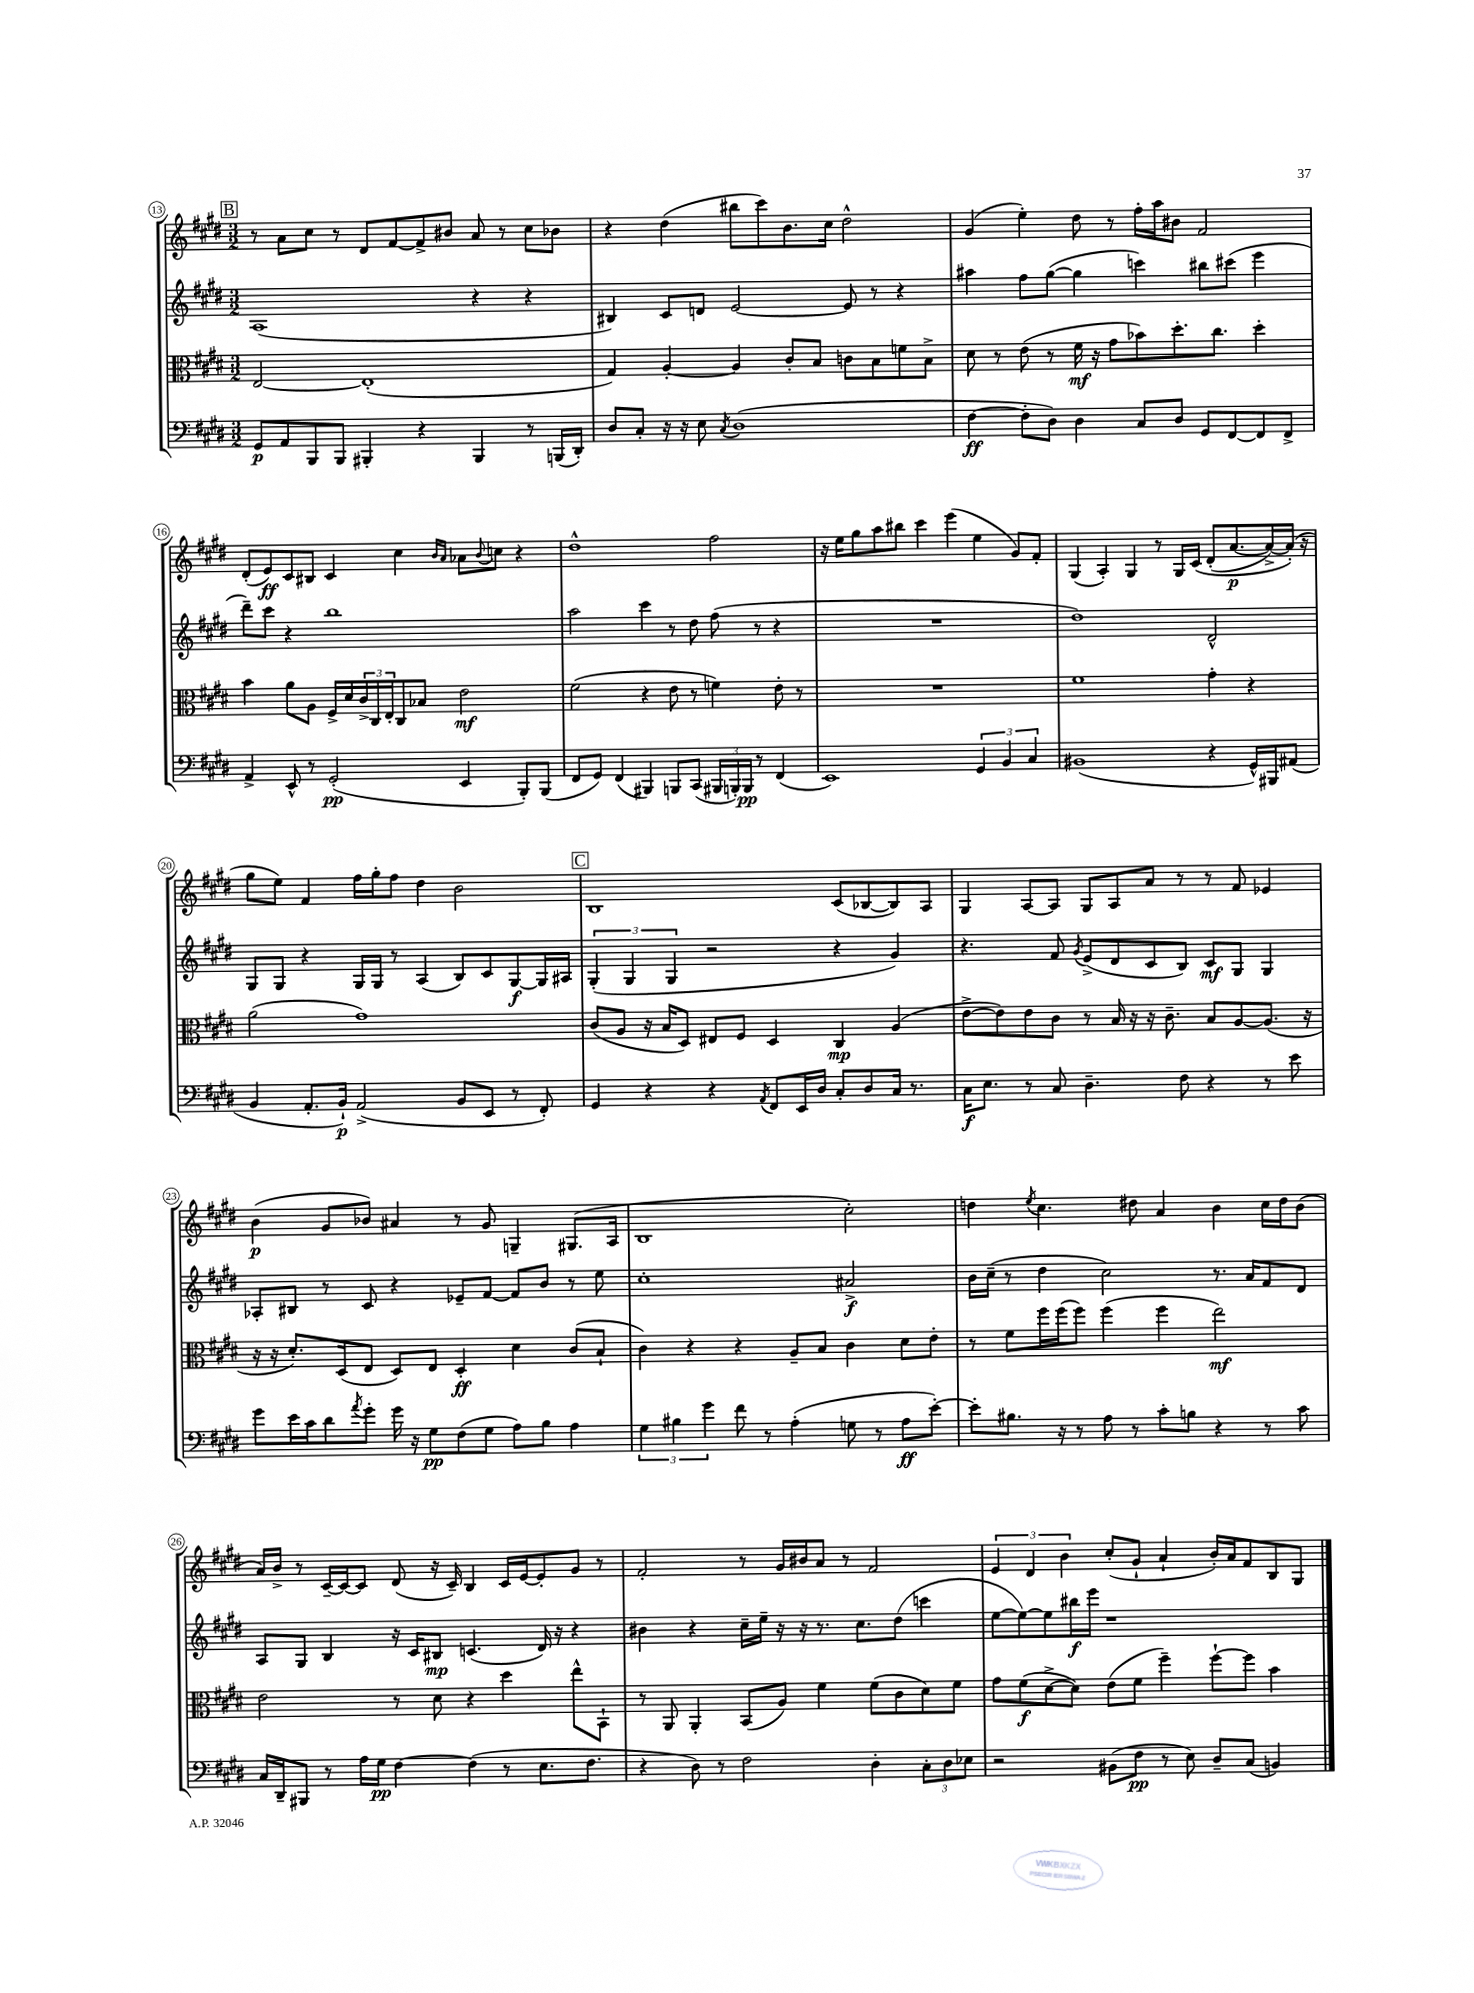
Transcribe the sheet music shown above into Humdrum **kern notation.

**kern	**kern	**kern	**kern
*staff4	*staff3	*staff2	*staff1
*clefF4	*clefC3	*clefG2	*clefG2
*k[f#c#g#d#]	*k[f#c#g#d#]	*k[f#c#g#d#]	*k[f#c#g#d#]
*M3/2	*M3/2	*M3/2	*M3/2
8GG#/L	[2E/	(1A	8r
8AA/	.	.	8a\L
8BBB/	.	.	8cc#\J
8BBB/J	.	.	8r
4BBB#'/	(1E']	.	8d#/L
.	.	.	[8f#/
4r	.	.	8f#^/]
.	.	.	8b#/J
4BBB#/	.	4r	8a/
.	.	.	8r
8r	.	4r	8cc#\L
(16BBB/LL	.	.	8b-\J
16DD#'/JJ)	.	.	.
=	=	=	=
8D#/L	4G#/)	4B#/)	4r
8C#'/J	.	.	.
16r	[4A'/	8c#/L	(4dd#\
16r	.	.	.
8E\	.	8d/J	.
8qC#/	.	.	.
(1D#	4A/]	[2e/	8bb#\L
.	.	.	8ccc#\)
.	8c#'/L	.	8.b\
.	8B/J	.	.
.	.	.	16cc#\Jk
.	8c\L	8e/]	2dd#^^\
.	8B\	8r	.
.	8f\	4r	.
.	8B^\J	.	.
=	=	=	=
[4F#\	8d#\	4aa#\	(4g#/
.	8r	.	.
8F#'\]L	(8e\	8ff#\L	4ee'\)
8D#\J)	8r	([8gg#\J	.
4D#\	16f#\	4gg#\]	8dd#\
.	16r	.	.
.	8g#\L	.	8r
8C#/L	8b-\)	4ccc\)	16ff#'\LL
.	.	.	16aa\J
8D#/J	8.dd#'\	.	8b#\J
8GG#/L	.	8bb#\L	2f#/
.	8.cc#\J	.	.
[8FF#/	.	(8ccc#\J	.
8FF#/]	4dd#'\	4eee\	.
8FF#^/J	.	.	.
=	=	=	=
4AA^/	4b\	8ddd#~\L)	(8d#'/L
.	.	8ccc#\J	8e/)
8EE^^/	8a\L	4r	8c#/
8r	8A\J	.	8B#/J
(2GG#'/	16F#^/LL	1bb	4c#/
.	16d#/	.	.
.	24c#^/	.	.
.	24C#/	.	.
.	24E'/J	.	.
.	8C#/	.	4cc#\
.	8B-/J	.	.
.	.	.	16qqb/LL
.	.	.	16qqa/JJ
4EE/	2e\	.	8a-\L
.	.	.	8qqb/
.	.	.	8cc\J
8BBB'/L)	.	.	4r
(8BBB/J	.	.	.
=	=	=	=
8FF#/L	(2f#\	2aa\	1dd#^^
8GG#/J)	.	.	.
(4FF#/	.	.	.
4BBB#/)	4r	4ccc#\	.
8BBB/L	8e\	8r	.
(8CC#/J	8r	8dd#\	.
24BBB#/LL	4f\)	(8ff#\	2ff#\
24BBB'/)	.	.	.
24BBB/JJ	.	.	.
8r	.	8r	.
(4FF#/	8e'\	4r	.
.	8r	.	.
=	=	=	=
1EE)	1.r	1.r	16r
.	.	.	16ee\LK
.	.	.	8gg#\
.	.	.	8aa\
.	.	.	8bb#\J
.	.	.	4ccc#\
.	.	.	(4eee\
6GG#/	.	.	4ee\
6BB/	.	.	.
.	.	.	8g#/L)
6C#/	.	.	.
.	.	.	8f#'/J
=	=	=	=
(1BB#	1f#	1dd#)	(4G#/
.	.	.	4A'/)
.	.	.	4G#/
.	.	.	8r
.	.	.	16G#/LL
.	.	.	&(16c#/JJ
4r	4g#'\	2d#^^/	(8d#'/L
.	.	.	[8.a/
16GG#^^/LL)	4r	.	.
16BBB#/J	.	.	16a^/_L)
(8AA#/J	.	.	(16a'/]JJ&)
.	.	.	16r
=	=	=	=
4BB/	(2a\	8G#/L	8gg#\L
.	.	8G#/J	8ee\J)
8.AA'/L	.	4r	4f#/
16BB`/Jk)	.	.	.
(2AA^/	1g#)	16G#/LL	16ff#\LL
.	.	16G#/JJ	16gg#'\J
.	.	8r	8ff#\J
.	.	(4A/	4dd#\
8BB/L	.	8B/L)	2b\
8EE/J	.	8c#/	.
8r	.	[8G#/	.
8FF#'/)	.	16G#/]L	.
.	.	16A#/JJ	.
=	=	=	=
4GG#/	(8c#/L	(6G#'/	1B
.	8A/J	.	.
.	.	6G#/	.
4r	16r	.	.
.	16B/LK	.	.
.	.	6G#/	.
.	8D#/J)	.	.
4r	8E#/L	2r	.
.	8F#/J	.	.
8qAA/	.	.	.
8FF#/L	4D#/	.	.
16EE/L	.	.	.
16D#/JJ	.	.	.
8C#'/L	4C#/	4r	(8c#/L
8D#/	.	.	[8B-/
16C#/Jk	(4A/	4g#/)	8B-/])
8.r	.	.	.
.	.	.	8A/J
=	=	=	=
16C#\LK	[8e^\L	4.r	4G#/
8.E\J	.	.	.
.	8e\])	.	.
8r	8e\	.	[8A/L
8C#/	8c#\J	8f#/	8A/]J
.	.	8qg#/	.
4.D#~\	8r	(8e^/L	8G#/L
.	16B/	8d#/	8A/
.	16r	.	.
.	16r	8c#/	8a/J
.	8.c#~\	.	.
8F#\	.	8B/J)	8r
4r	8B/L	8c#/L	8r
.	[8A/	8G#/J	8f#/
8r	(8.A/]J	4G#/	4e-/
8e\	.	.	.
.	16r	.	.
=	=	=	=
8g#\L	16r	8A-'/L	(4b\
.	16r	.	.
16e\L	8.d#'/L)	8B#/J	.
16c#\J	.	.	.
8d#\	.	8r	8g#/L
.	(16D#/k	.	.
8qa/	.	.	.
8g#'\J	8E/J	8c#/	8b-/J)
16g#\	8D#/L)	4r	4a#/
16r	.	.	.
8G#\L	8E/J	.	.
(8F#\	4D#'/	8e-~/L	8r
8G#\J	.	[8f#/J	8g#/
8A\L)	4d#\	8f#/]L	4G~/
8B\J	.	8b/J	.
4A\	(8c#/L	8r	(8.G#/L
.	8B`/J	8ee\	.
.	.	.	16A/Jk
=	=	=	=
6G#\	4c#\)	1cc#'	1B
6B#\	.	.	.
.	4r	.	.
6g#\	.	.	.
8f#\	4r	.	.
8r	.	.	.
(4A'\	8A~/L	.	.
.	8B/J	.	.
8G\	4c#\	2a#^/	2cc#'\)
8r	.	.	.
8A\L	8d#\L	.	.
[8e'\J)	8e'\J	.	.
=	=	=	=
8e'\]L	8r	16b\LL	4dd\
.	.	(16cc#~\JJ	.
8.B#\J	8f#\L	8r	.
.	.	.	8qee/
.	16ff#\L	4dd#\	4.cc#\
16r	(16ff#\J	.	.
8r	8ff#\J)	.	.
8A\	(4ff#\	2cc#\)	.
8r	.	.	8dd#\
8c#'\L	4ff#\	.	4a/
8B\J	.	.	.
4r	2ee\)	8.r	4b\
.	.	16a/LK	.
8r	.	8f#/	16cc#\LL
.	.	.	16dd#\J
8c#\	.	8d#/J	(8b\J
=	=	=	=
16C#/LL	2e\	8A/L	16a/LL)
16DD#~/J	.	.	16b^/JJ
8BBB#/J	.	8G#/J	8r
8r	.	4B/	[16c#~/LL
.	.	.	16c#/_J
16A\LL	.	.	8c#/]J
16G#\JJ	.	.	.
[4F#\	8r	16r	(8d#/
.	.	16c#/LK	.
.	8d#\	8B#/J	16r
.	.	.	16c#~/)
(4F#\]	4r	(4.c/	4B/
8r	4dd#\	.	16c#/LL
.	.	.	[16e/J
8.E\L	.	16d#/)	8e'/]
.	.	16r	.
.	8ee^^\L	4r	8g#/J
8.F#\J	.	.	.
.	8BB`\J	.	8r
=	=	=	=
4r	8r	4b#\	2f#'/
.	8AA/	.	.
8D#\)	4AA'/	4r	.
8r	.	.	.
2F#\	(8BB/L	16cc#~\LL	8r
.	.	16ee~\JJ	.
.	8A/J)	16r	16g#/LL
.	.	16r	16b#/J
.	4f#\	8.r	8a/J
.	.	.	8r
.	.	8.cc#\L	.
4D#'\	(8f#\L	.	2f#/
.	8c#\	(8dd#\J	.
12C#'\L	8d#\)	4ccc\	.
12D#\	.	.	.
.	8f#\J	.	.
12E-\J	.	.	.
=	=	=	=
2r	8g#\L	[8ee\L	6e/
.	(8f#\	8ee\_)	.
.	.	.	6d#/
.	[8d#^\	8ee\]	.
.	.	.	6b\
.	8d#\]J)	16bb#\L	.
.	.	16eee\JJ	.
(8BB#\L	(8e\L	1r	(8cc#'/L
8F#\J	8f#\J	.	8g#`/J
8r	4ff#~\)	.	4a`/
8E\)	.	.	.
8D#~/L	[8ff#`\L	.	16b'/LL)
.	.	.	16a/J
(8C#/J	8ff#\]J	.	8f#/
4BB/)	4b\	.	8B/
.	.	.	8G#/J
==	==	==	==
*-	*-	*-	*-
